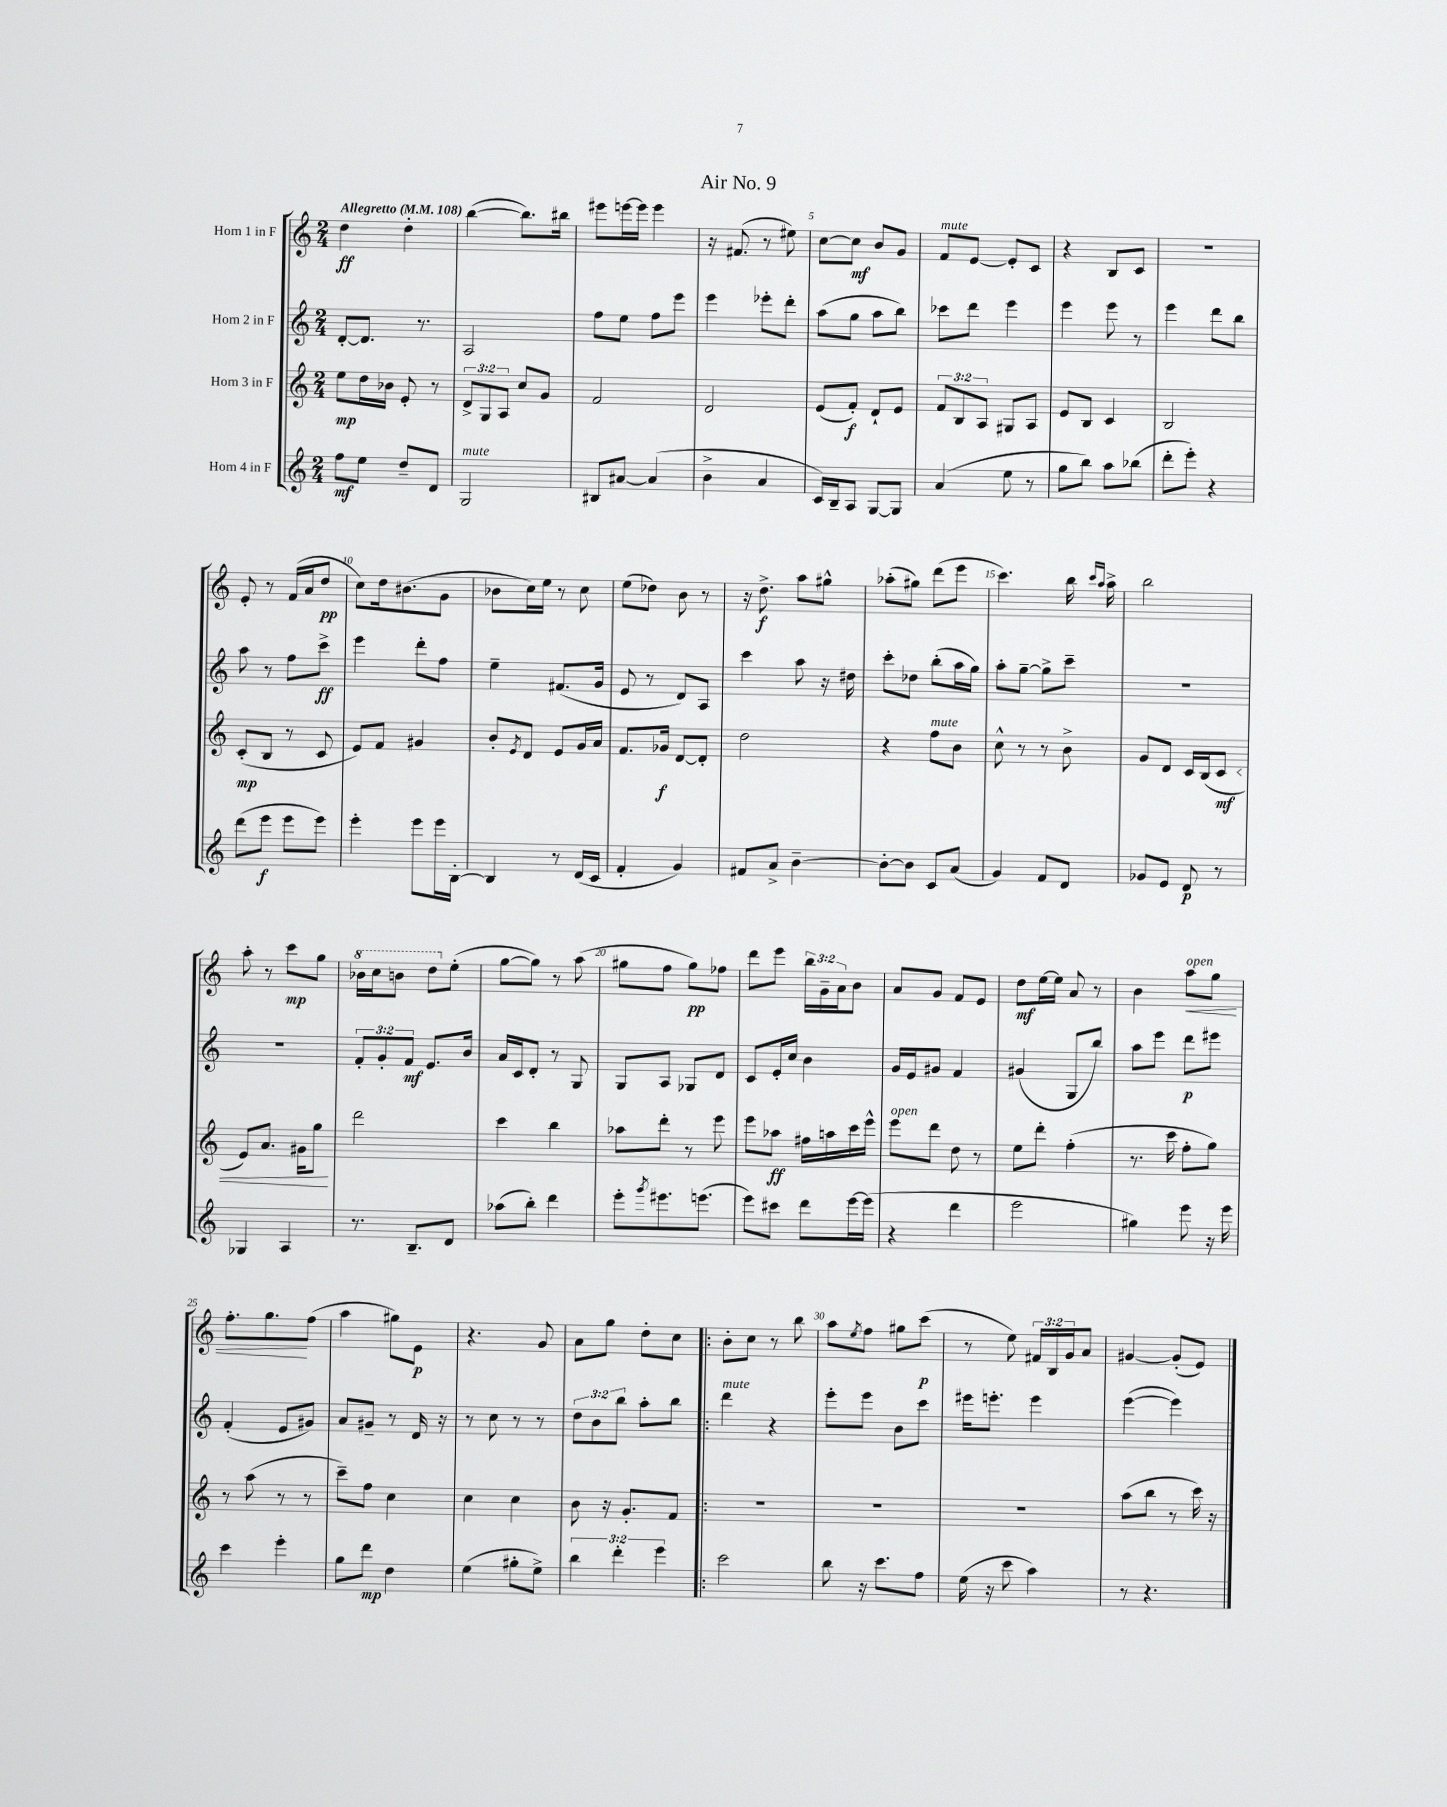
\header { title = "Air No. 9" }
<<
\new StaffGroup <<
\new Staff = "s0" \with { instrumentName = "Horn 1 in F" } {
    \clef treble \key c \major \numericTimeSignature \time 2/4 \override Staff.TupletNumber.text = #tuplet-number::calc-fraction-text \tempo "Allegretto" 4 = 108
    d''4\ff d''4-. |
    b''4~( b''8.) bis''16 |
    eis'''8 e'''16~ e'''16 e'''4 |
    r16 fis'8.( r8 eis''8) |
    c''8~ c''8\mf b'8 g'8 |
    f'8^\markup { \italic "mute" } e'8~ e'8-. c'8 |
    r4 b8 c'8 |
    R2 |
    e'8-. r8 f'16( a'16 d''8\pp |
    c''8) d''16 bis'8.( g'8 |
    bes'8 c''16) e''16 r8 c''8 |
    e''8( des''8) b'8 r8 |
    r16 d''8.->\f a''8 gis''8-^ |
    aes''8-.( gis''8) d'''8( e'''8 |
    c'''4.) b''16 \grace { c'''16 a''16 } a''16-> |
    b''2 |
    a''8-. r8 c'''8\mp g''8 |
    \ottava #1 bes''16 c'''16 b''8 d'''8 \ottava #0 e''8-.( |
    g''8~ g''8) r8 a''8( |
    gis''8 f''8 gis''8\pp) fes''8 |
    d'''8 e'''8 \tuplet 3/2 { b''16 g'16-- a'16 } b'8 |
    a'8 g'8 f'8 e'8 |
    d''8\mf e''16~ e''16 a'8 r8 |
    b'4 a''8\<^\markup { \italic "open" } g''8 |
    f''8.-. g''8.\! f''8( |
    a''4 gis''8) e'8\p |
    r4. g'8 |
    a'8 g''8 d''8-. c''8 |
    \bar ".|:" b'8-. c''8 r8 b''8 |
    a''8 \acciaccatura { e''8 } f''8 gis''8 c'''8\p( |
    r8 e''8) \tuplet 3/2 { fis'16 b16 g'16 } a'8 |
    gis'4~ gis'8-.( e'8) \bar "|." |
}
\new Staff = "s1" \with { instrumentName = "Horn 2 in F" } {
    \clef treble \key c \major \numericTimeSignature \time 2/4 \override Staff.TupletNumber.text = #tuplet-number::calc-fraction-text
    d'8~-. d'8. r8. |
    a2 |
    f''8 e''8 f''8 e'''8 |
    e'''4 ees'''8-. d'''8-. |
    a''8( g''8 a''8 b''8) |
    ces'''8 d'''8 e'''4 |
    e'''4 e'''8 r8 |
    e'''4 d'''8 b''8 |
    a''8 r8 f''8 c'''8->\ff |
    e'''4 d'''8-. f''8 |
    e''4-- fis'8.( g'16 |
    e'8 r8 d'8) a8 |
    c'''4 a''8 r16 dis''16 |
    c'''8-. des''8 b''8-.( a''16 g''16) |
    a''8-. g''8~-- g''8-> c'''8-- |
    R2 |
    R2 |
    \tuplet 3/2 { f'8-. g'8-. f'8\mf } e'8. b'16 |
    a'16 c'16 d'8-. r8 g8 |
    g8 a8 ges8 d'8 |
    c'8 e'16-. c''16 b'4 |
    g'16 e'16 gis'8 f'4 |
    gis'4( g8 b''8) |
    a''8 e'''8 d'''8\p eis'''8 |
    f'4-.( e'8 gis'8) |
    a'8 gis'8-- r8 d'16 r16 |
    r8 c''8 r8 r8 |
    \tuplet 3/2 { d''8 b'8 b''8 } a''8-. b''8 |
    \bar ".|:" d'''4^\markup { \italic "mute" } r4 |
    e'''8-. e'''8 b'8 c'''8 |
    eis'''16 e'''8.-. e'''4 |
    e'''4~( e'''4) \bar "|." |
}
\new Staff = "s2" \with { instrumentName = "Horn 3 in F" } {
    \clef treble \key c \major \numericTimeSignature \time 2/4 \override Staff.TupletNumber.text = #tuplet-number::calc-fraction-text
    e''8\mp d''16 bes'16 e'8-. r8 |
    \tuplet 3/2 { d'8-> g8 a8 } c''8 g'8 |
    f'2 |
    d'2 |
    e'8( f'8-.\f) d'8-! e'8 |
    \tuplet 3/2 { f'8 b8 a8 } gis8 a8 |
    e'8 b8 c'4 |
    b2 |
    c'8-.\mp( b8 r8 c'8 |
    e'8) f'8 gis'4 |
    b'8-. \acciaccatura { e'8 } d'8 e'8 g'16 a'16 |
    f'8. ges'16\f d'8~ d'8-. |
    d''2 |
    r4 f''8^\markup { \italic "mute" } b'8 |
    c''8-^ r8 r8 b'8-> |
    g'8 d'8 c'16 b16( c'8\mf\< |
    e'8) a'8. gis'16 g''8\! |
    d'''2 |
    c'''4 b''4 |
    aes''8 d'''8-. r8 e'''8 |
    e'''8 aes''8\ff fis''16 a''16 c'''16 e'''16-^ |
    e'''8^\markup { \italic "open" } d'''8 d''8 r8 |
    e''8 d'''8-. f''4-.( |
    r8. c'''16 f''8-. g''8) |
    r8 a''8( r8 r8 |
    c'''8--) f''8 c''4 |
    c''4 c''4 |
    b'8 r16 g'8.-. f'8 |
    \bar ".|:" R2 |
    R2 |
    R2 |
    a''8( b''8 r8 c'''16) r16 \bar "|." |
}
\new Staff = "s3" \with { instrumentName = "Horn 4 in F" } {
    \clef treble \key c \major \numericTimeSignature \time 2/4 \override Staff.TupletNumber.text = #tuplet-number::calc-fraction-text
    f''8\mf e''8 d''8-- d'8 |
    g2^\markup { \italic "mute" } |
    bis8 ais'8~ ais'4( |
    b'4-> a'4 |
    c'16) b16-- a8 g8~ g8 |
    a'4( e''8 r8 |
    g''8 b''8) a''8 bes''8( |
    d'''8-. e'''8-.) r4 |
    d'''8( e'''8\f e'''8 e'''8) |
    e'''4-. e'''8 e'''16 b16~-. |
    b4 r8 d'16( c'16 |
    f'4-. g'4) |
    fis'8 a'8-> b'4~-- |
    b'8~-. b'8 c'8 a'8( |
    g'4) f'8 d'8 |
    ges'8 e'8 d'8\p r8 |
    ges4 a4 |
    r8. b8.-- d'8 |
    aes''8( b''8-.) d'''4 |
    e'''8-. \acciaccatura { g'''8 } eis'''8. e'''8.( |
    e'''8) cis'''8 d'''8 e'''16~ e'''16( |
    r4 d'''4 |
    e'''2 |
    gis''4) e'''8 r16 e'''16 |
    c'''4 e'''4-. |
    g''8 d'''8\mp d''4 |
    e''4( gis''8-. e''8->) |
    \tuplet 3/2 { b''4 d'''4-. e'''4 } |
    \bar ".|:" c'''2 |
    b''8 r16 c'''8. f''8 |
    e''16( r16 c'''8 a''4) |
    r8 r4. \bar "|." |
}
>>
>>
\layout { \context { \Score \override BarNumber.break-visibility = ##(#f #t #t) barNumberVisibility = #(every-nth-bar-number-visible 5) } }
